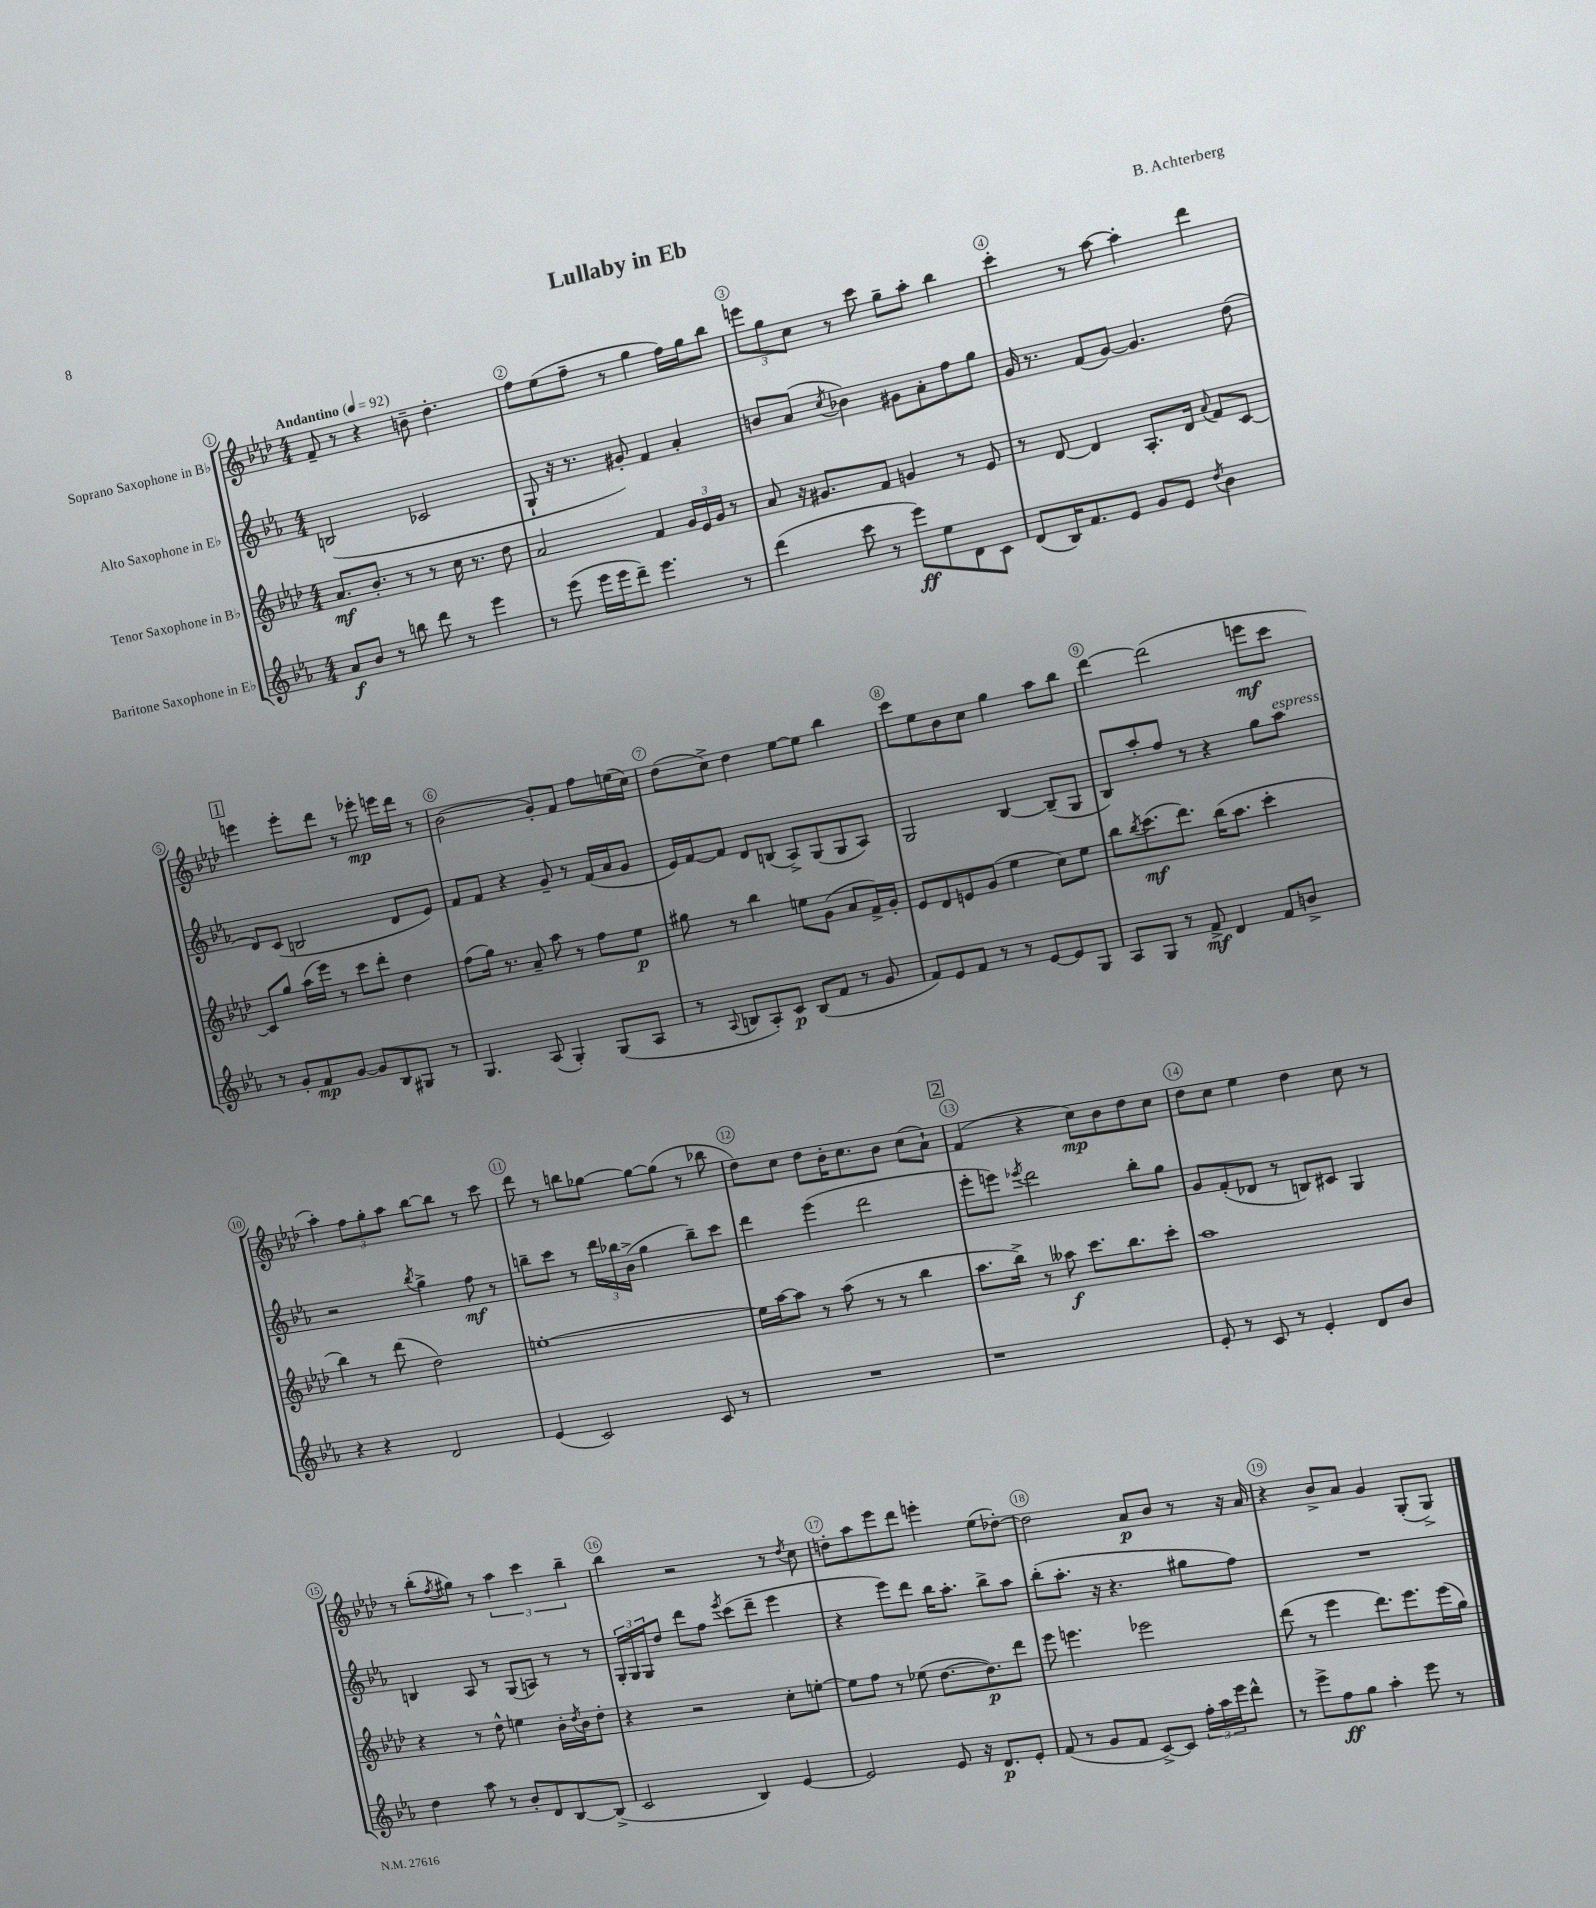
\header { title = "Lullaby in Eb" composer = "B. Achterberg" }
<<
\new StaffGroup <<
\new Staff = "s0" \with { instrumentName = "Soprano Saxophone in Bb" } {
    \clef treble \key aes \major \numericTimeSignature \time 4/4 \tempo "Andantino" 4 = 92
    f'8-- r8 r4 b'8-- des''4.-. |
    f''8 ees''8( f''8-- r8 g''4 f''16) g''16 bes''8 |
    \tuplet 3/2 { e'''8 g''8 c''8 } r8 c'''8 g''8-- aes''8-. bes''4 |
    c'''4-. r8 aes''8~ aes''4-. des'''4 |
    \mark \markup { \box "1" } e'''4 e'''8-. des'''8 r8 ees'''8-.\mp e'''16 des'''16 r8 |
    bes'2( g'8-.) f'8 f''8 e''16( c''16) |
    des''8( c''8->) des''4 ees''8~ ees''8 bes''4 |
    c'''8 ees''8 bes'8 c''8 g''4 aes''8 bes''8 |
    des'''4~ des'''2( e'''8\mf c'''8 |
    aes''4-.) \tuplet 3/2 { f''8 g''8-. aes''8 } bes''8~ bes''8 r8 c'''8 |
    des'''8 r8 b''8 ges''8~ ges''8~ ges''8( r8 bes''8 |
    des''8) c''8 des''8 bes'16-. c''8. bes'8 c''8( aes'8-!) |
    \mark \markup { \box "2" } f'4( r4 c''8\mp) bes'8 des''8 c''8 |
    des''8 c''8 ees''4 des''4 c''8 r8 |
    r8 bes''8-.( \acciaccatura { f''8 } gis''8) r8 \tuplet 3/2 { aes''4 c'''4 bes''4-- } |
    bes''4 r2 r8 \acciaccatura { des''8 } c''8 |
    d''8-. aes''8 ees'''8 des'''8 e'''4-. ees''8( des''8~-.) |
    des''2 aes'8\p bes'8 r8 r16 aes'16 |
    r4 bes'8-> aes'8 g'4 g8-.( g8->) \bar "|." |
}
\new Staff = "s1" \with { instrumentName = "Alto Saxophone in Eb" } {
    \clef treble \key ees \major \numericTimeSignature \time 4/4
    b2( ces'2 |
    g8-! r16 r8. gis'8-.) f'4 aes'4-. |
    b'8 aes'8( \acciaccatura { c''8 } bes'4) gis'8 aes'8-. f''8 g''8 |
    g'16 r8. f'8( g'8~) g'4. d''8( |
    \mark \markup { \box "1" } d'8) c'8( b2 d'8 ees'8) |
    f'8 f'8 r4 g'8-- r8 f'16( aes'16 g'8 |
    ees'16) f'16~ f'8 d'8 b8( aes8->) g8( g8 aes8) |
    g2 bes4~ bes8--( g8 |
    bes8) aes''8-. f''8 r8 r4 g''8 aes''8^\markup { \italic "espress." } |
    r2 \acciaccatura { bes''8 } g''4-> f''8\mf r8 |
    b''8-- c'''8 r8 \tuplet 3/2 { d'''16 bes''16 bes'16->( } g''4 bes''8--) c'''8 |
    d'''4 ees'''4( d'''2 |
    \mark \markup { \box "2" } ees'''8-. e'''8) \acciaccatura { ees'''8 } d'''2 bes''8-. g''8 |
    g'8 f'8-.( des'8 r8 b8) cis'8 g4 |
    b4 aes8 r8 g8( a8) r8 r8 |
    \tuplet 3/2 { g16-. g16 g16 } d''8 d'''8 f''8 \acciaccatura { ees'''8 } c'''8( d'''8-- ees'''4 |
    r4 ees'''8) d'''8 bes''16 aes''8.-. bes''8-> aes''8 |
    bes''8-.( aes''8.-. r16 r4. gis''8 f''8) |
    R1 \bar "|." |
}
\new Staff = "s2" \with { instrumentName = "Tenor Saxophone in Bb" } {
    \clef treble \key aes \major \numericTimeSignature \time 4/4
    aes'8.\mf bes'8.-. r8 r8 c''16 r8. des''8 |
    aes'2 f'4 \tuplet 3/2 { g'16 ees'16 g'16 } r8 |
    aes'8 r16 gis'8. f'8 g'4 r8 ees'8 |
    r8 des'8~ des'4 aes8.-. des'16 \appoggiatura { aes'8 } f'8 c'8~ |
    \mark \markup { \box "1" } c'8 g''8 aes''16( ees'''16) r8 c'''8 des'''8-. des''4 |
    f''8( g''16) r8. aes'8-- aes''8 r8 f''8 ees''8\p |
    gis''8 r8 bes''4 e''8 g'8( aes'8 f'16->) g'16-. |
    ees'8 des'8 e'8 g'8( ees''4 c''8) ees''8 |
    bes''8 \acciaccatura { bes''8 } c'''8.\mf( des'''8.) bes''16( aes''8. c'''4-. |
    bes''4) r8 des'''8( des''2) |
    e''1~-. |
    e''16 aes''16~ aes''8 r8 aes''8( r8 r8 bes''4 |
    \mark \markup { \box "2" } aes''8. bes''16->) r8 aeses''8\f c'''8. bes''8. c'''8-. |
    aes''1 |
    r4 r8 des''8-^ e''4 bes'16-. \acciaccatura { des''8 } bes'16 des''8-. |
    r4 r2 c''8-. e''8~-. |
    e''8 f''8 r8 ees''8( des''8.~ des''8.\p) des'''8 |
    ees'''8 e'''4. ees'''2 |
    des'''8( r8 ees'''4 des'''8.) ees'''8. ees'''16( g''16) \bar "|." |
}
\new Staff = "s3" \with { instrumentName = "Baritone Saxophone in Eb" } {
    \clef treble \key ees \major \numericTimeSignature \time 4/4
    aes'8\f bes'8 r8 b''8 d'''8 r8 ees'''4 |
    r8 ees'''8( ees'''16 ees'''16 d'''8--) ees'''4. r8 |
    d'''4( c'''8 r8 ees'''8\ff) ees''8 d'8 c'8 |
    d'8( bes16) f'8. ees'8 g'8 ees'8 \acciaccatura { d''8 } bes'4 |
    \mark \markup { \box "1" } r8 g'8-. f'8\mp g'8~ g'8 bes8 gis8 r8 |
    g4. aes8( g4-.) g8( aes8 |
    r8 \appoggiatura { aes8 } b8 aes8-.) c'8\p b8( f'8 r8 g'8 |
    f'8) ees'8 f'8 r8 r8 ees'8~ ees'8 g8 |
    aes8 g8 r8 f'8->\mf d'4 f'8 b'8-> |
    r4 r4 d'2 |
    ees'4( c'2) c'8 r8 |
    R1 |
    \mark \markup { \box "2" } r1 |
    ees'8-. r8 c'8 r8 ees'4-. d'8 bes'8 |
    d''4 aes''8 r8 bes'8-. d'8 bes8~ bes8->( |
    c'2 bes4) ees'4~ |
    ees'2 ees'8 r16 d'8.\p ees'8-. |
    f'8( r8 g'8 f'8 c'8~->) c'8 \tuplet 3/2 { f''16-. aes''16 ees'''16 } d'''8-^ |
    r8 ees'''8-> f''8\ff g''8 aes''4-. ees'''8 r8 \bar "|." |
}
>>
>>
\layout { \context { \Score \override BarNumber.break-visibility = ##(#f #t #t) barNumberVisibility = #all-bar-numbers-visible \override BarNumber.stencil = #(make-stencil-circler 0.1 0.3 ly:text-interface::print) } }
